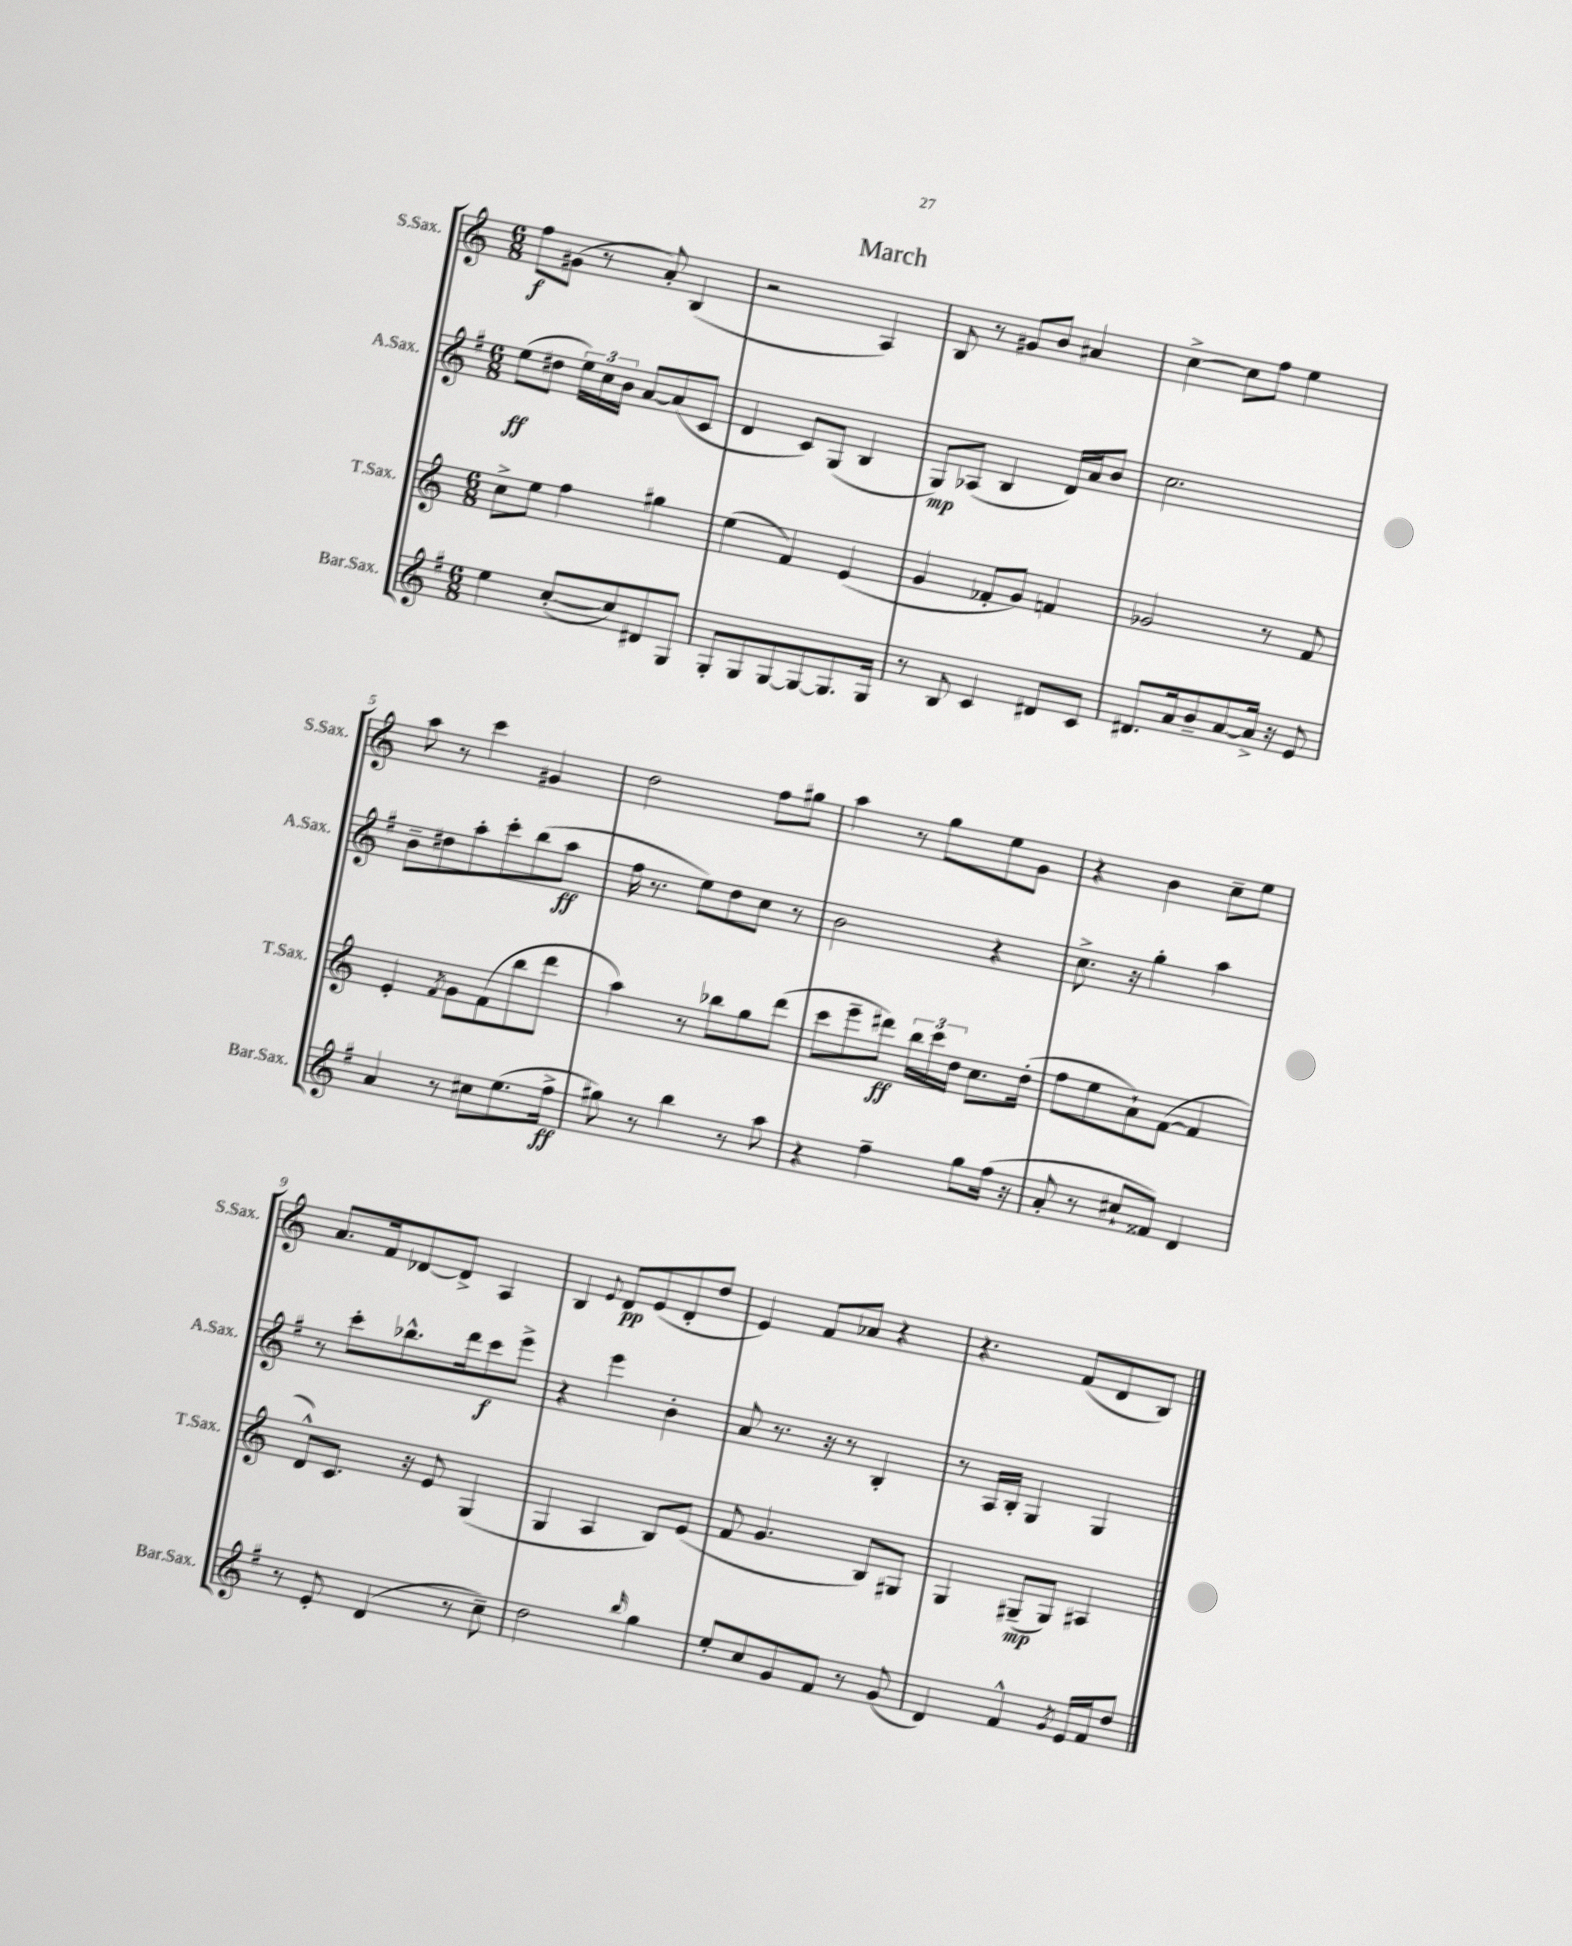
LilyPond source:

\header { title = "March" }
<<
\new StaffGroup <<
\new Staff = "s0" \with { instrumentName = "S.Sax." shortInstrumentName = "S.Sax." } {
    \clef treble \key c \major \numericTimeSignature \time 6/8
    \autoBeamOff f''8[\f gis'8]( r8 a'8-.) b4( |
    r2 a4) |
    b8 r8 gis'8[ b'8] ais'4 |
    c''4~-> c''8[ f''8] e''4 |
    a''8 r8 c'''4 gis'4 |
    d''2 f''8[ gis''8] |
    a''4 r8 g''8[ e''8 g'8] |
    r4 b'4 c''8[-- e''8] |
    a'8.[ f'16 des'8~ des'8]-> a4 |
    b4 \appoggiatura { e'8 } d'8[\pp e'8( d'8-. d''8] |
    e'4) f'8[ aes'8] r4 |
    r4. f'8[( d'8 b8]) \bar "|." |
}
\new Staff = "s1" \with { instrumentName = "A.Sax." shortInstrumentName = "A.Sax." } {
    \clef treble \key g \major \numericTimeSignature \time 6/8
    \autoBeamOff e''8[\ff( dis''8] \tuplet 3/2 { e''16[) c''16 b'16] } a'8[~ a'8( c'8] |
    d'4 c'8[) g8]( b4 |
    g8[\mp) aes8]( b4 d'16[) a'16 b'8] |
    c''2. |
    b'8[-- dis''8 a''8-. c'''8-. b''8( a''8]\ff |
    fis''16 r8. e''8[) d''8 c''8] r8 |
    b'2 r4 |
    c''8.-> r16 g''4-. a''4 |
    r8 c'''8[-. bes''8.-^ d'''16 c'''8\f e'''8]-> |
    r4 e'''4 b'4-. |
    a'8 r8. r16 r8 b4-. |
    r8 a16[ b16]-. g4 g4 \bar "|." |
}
\new Staff = "s2" \with { instrumentName = "T.Sax." shortInstrumentName = "T.Sax." } {
    \clef treble \key c \major \numericTimeSignature \time 6/8
    \autoBeamOff c''8[-> e''8] f''4 gis''4 |
    e''4( f'4) e'4( |
    g'4 fes'8[-. g'8]) f'4 |
    ges'2 r8 f'8 |
    e'4-. \acciaccatura { f'8 } g'8[ f'8( b''8 d'''8] |
    a''4) r8 bes''8[ g''8 d'''8]( |
    c'''8[ e'''8-- dis'''8]\ff) \tuplet 3/2 { b''16[ c'''16 d''16] } c''8.[ d''16]-.( |
    f''8[ e''8 a'8-!) f'8]~( f'4 |
    d'8[-^) c'8.] r16 e'8 g4( |
    g4 a4 b8[) e'8]( |
    f'8 g'4. b8[) gis8] |
    g4 gis8[--\mp( gis8]) ais4 \bar "|." |
}
\new Staff = "s3" \with { instrumentName = "Bar.Sax." shortInstrumentName = "Bar.Sax." } {
    \clef treble \key g \major \numericTimeSignature \time 6/8
    \autoBeamOff e''4 c''8[~-.( c''8) dis'8 g8] |
    g8[-. g8 g8~ g8~ g8. g16] |
    r8 b8 c'4 dis'8[ c'8] |
    dis'8.[ a'16 b'8-- a'8~ a'16]-> r16 e'8 |
    a'4 r8 cis''8[ e''8.( fis''16]->\ff |
    gis''8) r8 b''4 r8 a''8 |
    r4 fis''4-- g''8[ fis''16]( r16 |
    a'8-. r8 cis''8[-! fisis'8]) d'4 |
    r8 e'8-. d'4( r8 c''8--) |
    d''2 \grace { b''16 } g''4 |
    e''8[-. c''8 g'8 fis'8] r8 g'8( |
    d'4) fis'4-^ \acciaccatura { g'8 } e'16[ fis'16 d''8] \bar "|." |
}
>>
>>
